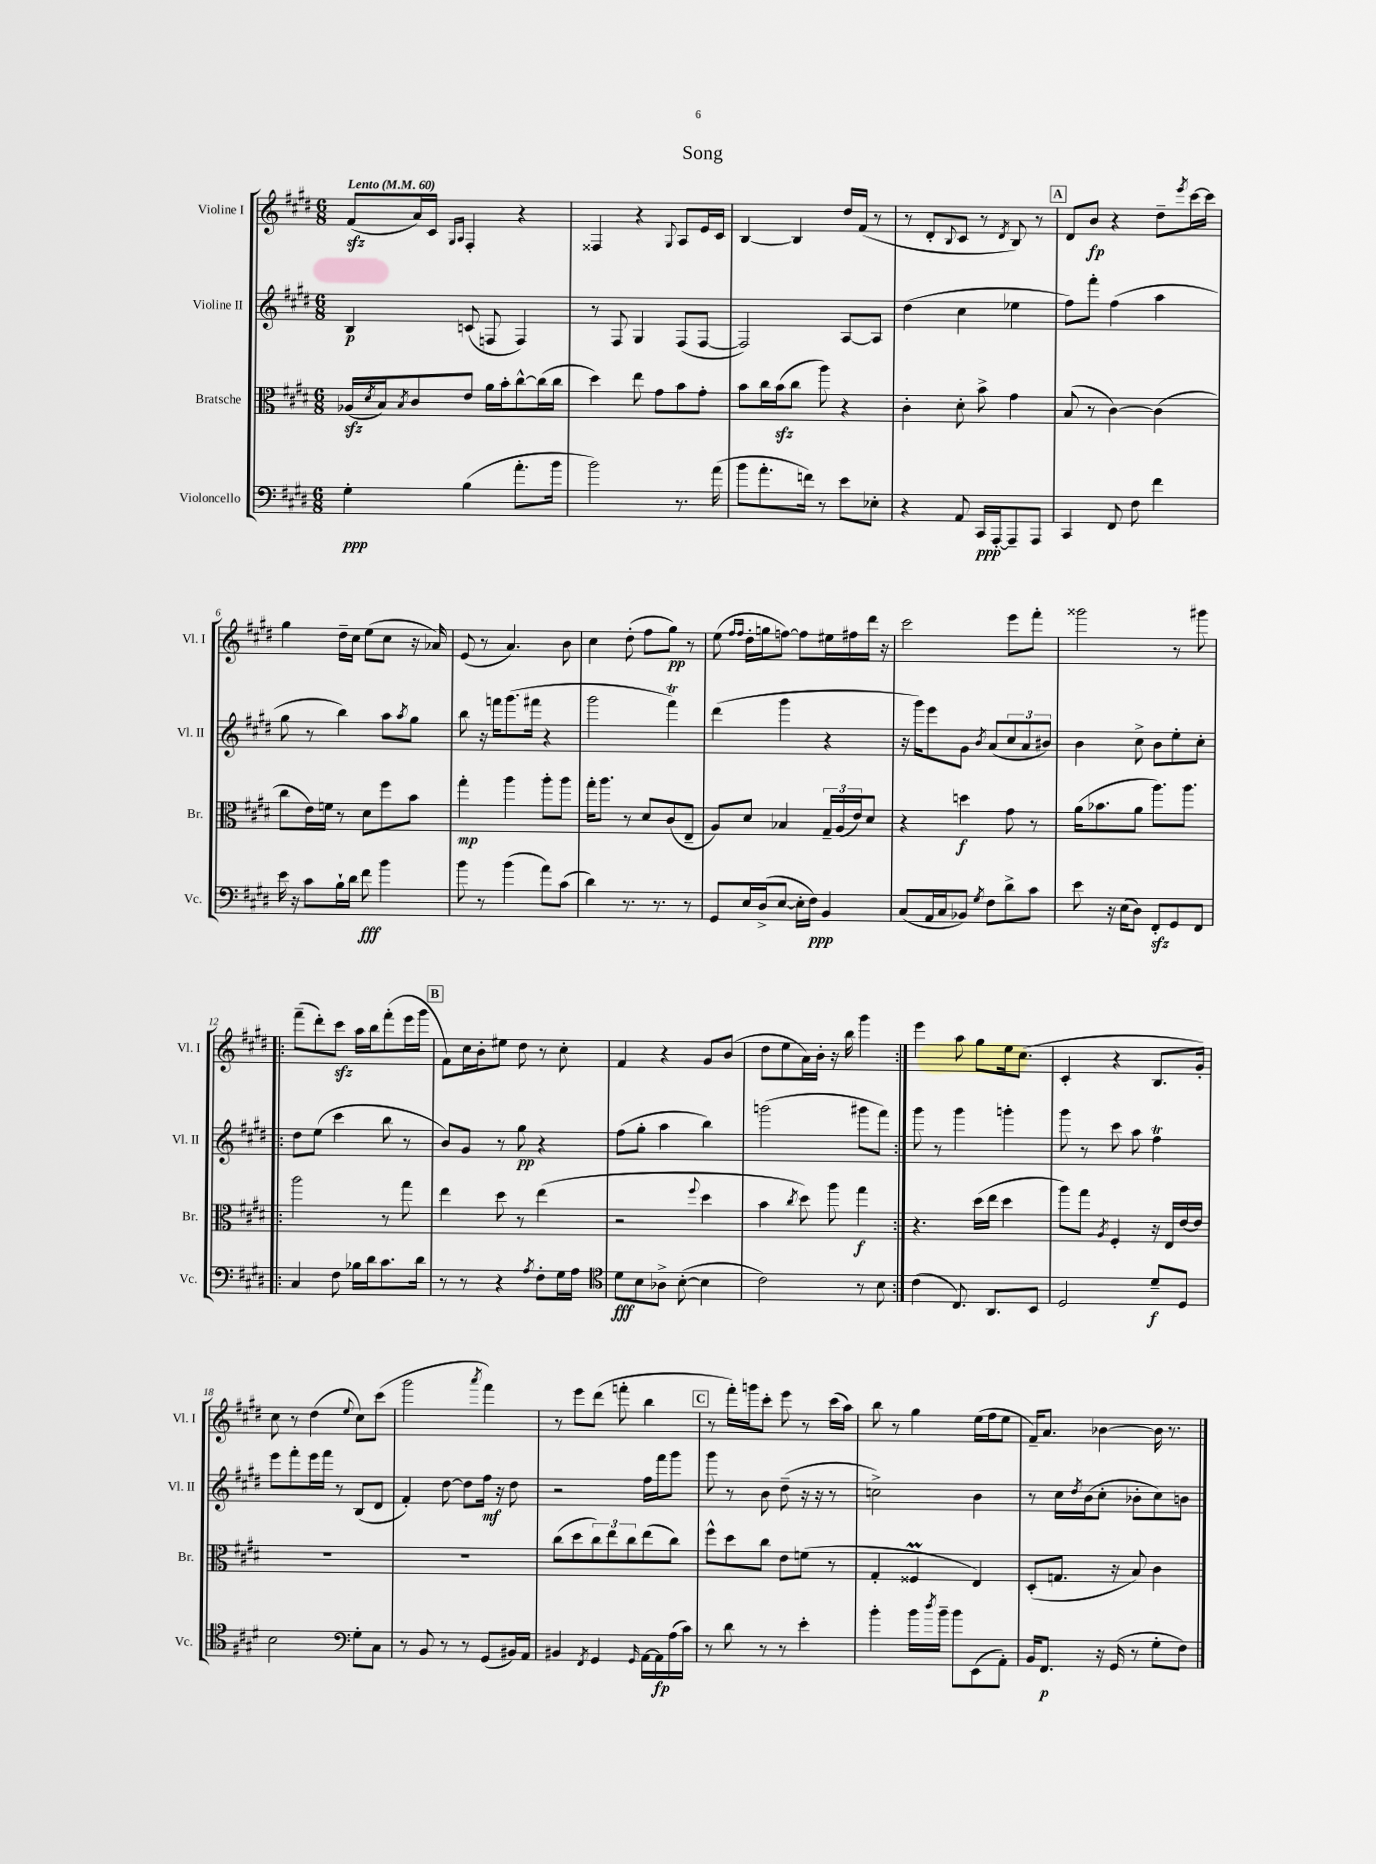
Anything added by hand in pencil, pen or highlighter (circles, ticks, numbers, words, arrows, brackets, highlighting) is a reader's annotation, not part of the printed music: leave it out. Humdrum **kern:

**kern	**kern	**kern	**kern
*staff4	*staff3	*staff2	*staff1
*clefF4	*clefC3	*clefG2	*clefG2
*k[f#c#g#d#]	*k[f#c#g#d#]	*k[f#c#g#d#]	*k[f#c#g#d#]
*M6/8	*M6/8	*M6/8	*M6/8
*MM60	*MM60	*MM60	*MM60
4G#'\	(16A-/LL	4B/	(8f#/L
.	8qd#/	.	.
.	16B/J)	.	.
.	8qB/	.	.
.	8c#/	.	16a/L)
.	.	.	16c#/JJ
.	.	.	16qqG#/LL
.	.	.	16qqA/JJ
(4B\	8e/J	(8c/	4F#'/
.	16a\LL	8F/	.
.	16b'\J	.	.
8.a'\L	[8cc#^^\	4F/)	4r
.	(16cc#\]L	.	.
16b\Jk	16cc#\JJ	.	.
=	=	=	=
2b\)	4dd#\)	8r	4F##/
.	.	8F#/	.
.	8ee\	4G#/	4r
.	8g#\L	.	.
.	.	.	8qqG#/
8.r	8b\	(8F#/L	8A/L
.	8g#'\J	[8F#/J	16e/L
(16a\	.	.	16c#/JJ
=	=	=	=
8b\L	8b\L	2F#/])	[4B/
8.a'\	16cc#\L	.	.
.	(16b\J	.	.
.	8cc#\J	.	4B/]
16f\Jk)	.	.	.
8r	8aa\)	.	.
8e\L	4r	[8A/L	16dd#/LL
.	.	.	(16f#/JJ
8E-'\J	.	8A/]J	8r
=	=	=	=
4r	4c#'\	(4dd#\	8r
.	.	.	8d#'/L
.	.	.	8qqB/
8AA/	8d#'\	4cc#\	8c#/J
16CC#/LL	8b^\	.	8r
[16AAA'/J	.	.	.
.	.	.	8qd#/
8AAA~/]	4g#\	4ee-\	8B/)
8AAA/J	.	.	8r
=	=	=	=
4CC#/	(8B/	8ff#\L)	8d#/L
.	8r	8fff#'\J	8b/J
8FF#/	[4c#\)	(4ff#\	4r
8F#\	.	.	.
4f#\	(4c#\]	4aa\	8dd#~\L
.	.	.	8qeee/
.	.	.	[16ccc#\L
.	.	.	16ccc#\]JJ
=	=	=	=
16e\	8cc#\L	8gg#\	4gg#\
16r	.	.	.
8c#\L	16e\L)	8r	.
.	16f\JJ	.	.
16B`\L	8r	4bb\)	16dd#~\LL
16d#\JJ	.	.	16cc#\JJ
8f#\	8d#\L	.	(8ee\L
4b\	8ff#\	8aa\L	8cc#\J
.	.	8qaa/	.
.	8b\J	8gg#\J	16r
.	.	.	16a-/)
=	=	=	=
8b\	4gg#'\	8bb\	(8e/
8r	.	16r	8r
.	.	16fff\LK	.
(4b\	4aa\	(8.ggg#\	4.a/)
.	.	16fff#\Jk	.
8a\L)	8aa'\L	4r	.
(8c#\J	8aa\J	.	8b\
=	=	=	=
4d#\)	16gg#'\LK	2ggg#\	4cc#\
.	8.aa\J	.	.
8.r	8r	.	(8dd#'\
.	8d#/L	.	8ff#\L
8.r	.	.	.
.	(8c#/	4fff#\)	8gg#\J)
8r	8E~/J	.	8r
=	=	=	=
8GG#/L	8A/L)	(4ddd#\	(8ee\
.	.	.	16qqff#/LL
.	.	.	16qqff#/JJ
16E/L	8d#/J	.	16dd#'\LL
(16D#^/J	.	.	16gg\J
[8E/J	4B-/	4ggg#\	[8ff\J)
16E'\]LL	.	.	8ff\]L
16F#\JJ)	.	.	.
4BB/	24G#~/LL	4r	16ee#\L
.	(24A/	.	.
.	.	.	16ff#\
.	24e/J)	.	.
.	8d#/J	.	16ddd#\JJ
.	.	.	16r
=	=	=	=
(8C#/L	4r	16r	2ccc#\
.	.	16ggg#\LK)	.
16AA/L	.	8eee\	.
16C#/J	.	.	.
8BB-/J)	4dd\	8g#\J	.
8qG#/	.	8qb/	.
8F#\L	.	(8a/L	.
8d#^\	8g#\	12cc#/	8eee\L
.	.	12a/	.
8c#\J	8r	.	8fff#'\J
.	.	12b#/J)	.
=	=	=	=
8e\	(16a\LK	4b\	2ggg##\
.	8.b-\	.	.
16r	.	.	.
(16E\LK	.	.	.
8D#\J)	8a\J	8cc#^\	.
8FF#'/L	8.aa\L)	8b\L	.
8GG#/	.	8ee'\	8r
.	8.aa\J	.	.
8FF#/J	.	8cc#'\J	8ggg#\
=!|:	=!|:	=!|:	=!|:
4C#/	2aa\	8dd#\L	(8fff#~\L
.	.	(8ee\J	8ddd#'\)
8F#\	.	4ccc#\	8ccc#\J
16B-\LL	.	.	16aa\LL
16d#\J	.	.	16bb\J
8.c#\	8r	8bb\	(8fff#'\
.	8gg#\	8r	16eee\L
16d#\Jk	.	.	16ggg#\JJ
=	=	=	=
8r	4ee\	8b/L)	8f#\L)
8r	.	8g#/J	16cc#\L
.	.	.	16b'\J
4r	8dd#\	8r	8ee#\J
.	8r	8gg#\	8dd#\
8qA/	.	.	.
8F#'\L	(4ee\	4r	8r
16G#\L	.	.	8cc#'\
16A\JJ	.	.	.
=	=	=	=
*clefC4	*	*	*
8d#\L	2r	(8ff#\L	4f#/
8B\	.	8gg#'\J	.
8A-^\J	.	4aa\	4r
([8B'\	.	.	.
.	8qqff#/	.	.
4B\]	4dd#\	4bb\)	8g#/L
.	.	.	(8b/J
=	=	=	=
2c#\)	4b\	(2ggg\	8dd#\L
.	.	.	8ee\
.	8qcc#/	.	.
.	8dd#\)	.	16a\L)
.	.	.	16b'\JJ
.	8aa\	.	16r
.	.	.	16bb\
8r	4gg#\	8ggg#\L	4ggg#\
8B\	.	8fff#\J)	.
=:|!	=:|!	=:|!	=:|!
(4c#\	4.r	8ggg#\	4eee\
.	.	8r	.
8.C#/)	.	4ggg#\	8aa\
.	(16dd#\LL	.	8gg#\L
8.AA/L	16ee\JJ	.	.
.	4dd#\	4ggg'\	16ee\k
.	.	.	(8.cc#\J
8BB/J	.	.	.
=	=	=	=
2D#/	8aa\L)	8ggg#\	4c#'/
.	8gg#\J	8r	.
.	8qA/	.	.
.	4F#'/	8ccc#\	4r
.	.	8aa\	.
8d#~/L	16r	4ff#\	8.B/L
.	16E/LL	.	.
8D#/J	[16e/	.	.
.	16e/]JJ	.	16g#'/Jk)
=	=	=	=
2B\	2.r	8eee\L	8cc#\
.	.	8fff#'\	8r
.	.	16eee\L	(4dd#\
.	.	16fff#\JJ	.
.	.	8r	.
*clefF4	*	*	*
.	.	.	8qqee/
8G#'\L	.	(8B/L	8cc#\L)
8C#\J	.	8d#/J	(8ccc#\J
=	=	=	=
8r	2.r	4f#'/)	2ggg#\
8BB/	.	.	.
8r	.	[8dd#\	.
8r	.	8dd#\]L	.
.	.	.	8qaaa/
(8GG#/L	.	16ff#\Jk	4fff#\)
.	.	16r	.
16BB#/L)	.	8dd#\	.
16AA/JJ	.	.	.
=	=	=	=
4BB#/	(8cc#\L	2r	8r
.	8dd#\	.	8eee\L
8qFF#/	.	.	.
4GG#/	12cc#\)	.	(8ddd#\J
.	12ee\	.	.
.	.	.	8fff'\
.	12cc#\	.	.
16qqGG#/	.	.	.
[16AA\LL	(8ee\	16ff#\LL	4bb\
16AA\]	.	16fff#\J	.
(16A\	8cc#\J)	8ggg#\J	.
16c#\JJ)	.	.	.
=	=	=	=
8r	8ff#^^\L	8ggg#\	8r
8d#\	8dd#\	8r	16fff#'\LL)
.	.	.	16ggg\J
8r	8cc#\J	8b\	8ccc#'\J
8r	8e\L	(8dd#~\	8eee\
4e'\	(8f\J	16r	8r
.	.	16r	.
.	8r	8r	(16ccc#\LL
.	.	.	16aa\JJ)
=	=	=	=
4b'\	4G#'/	2cc^\)	8bb\
.	.	.	8r
16b\LL	4F##/	.	4gg#\
8qdd#/	.	.	.
16b~\JJ	.	.	.
8b\L	.	.	.
(8EE\	4E/)	4b\	(16ee\LL
.	.	.	16ff#\J
8AA'\J)	.	.	8ee\J
=	=	=	=
16BB/LK	(8D#'/L	8r	16f#~/LK)
8.FF#/J	.	.	8.a/J
.	8.G/J	16cc#\LL	.
.	.	8qdd#/	.
.	.	(16b\J	.
16r	.	8cc#'\J	[4b-\
(16GG#/	16r	.	.
8r	8B/)	8b-'\L	.
8G#'\L	4c#\	8cc#\)	16b-\]
.	.	.	8.r
8F#\J)	.	8b\J	.
==	==	==	==
*-	*-	*-	*-
